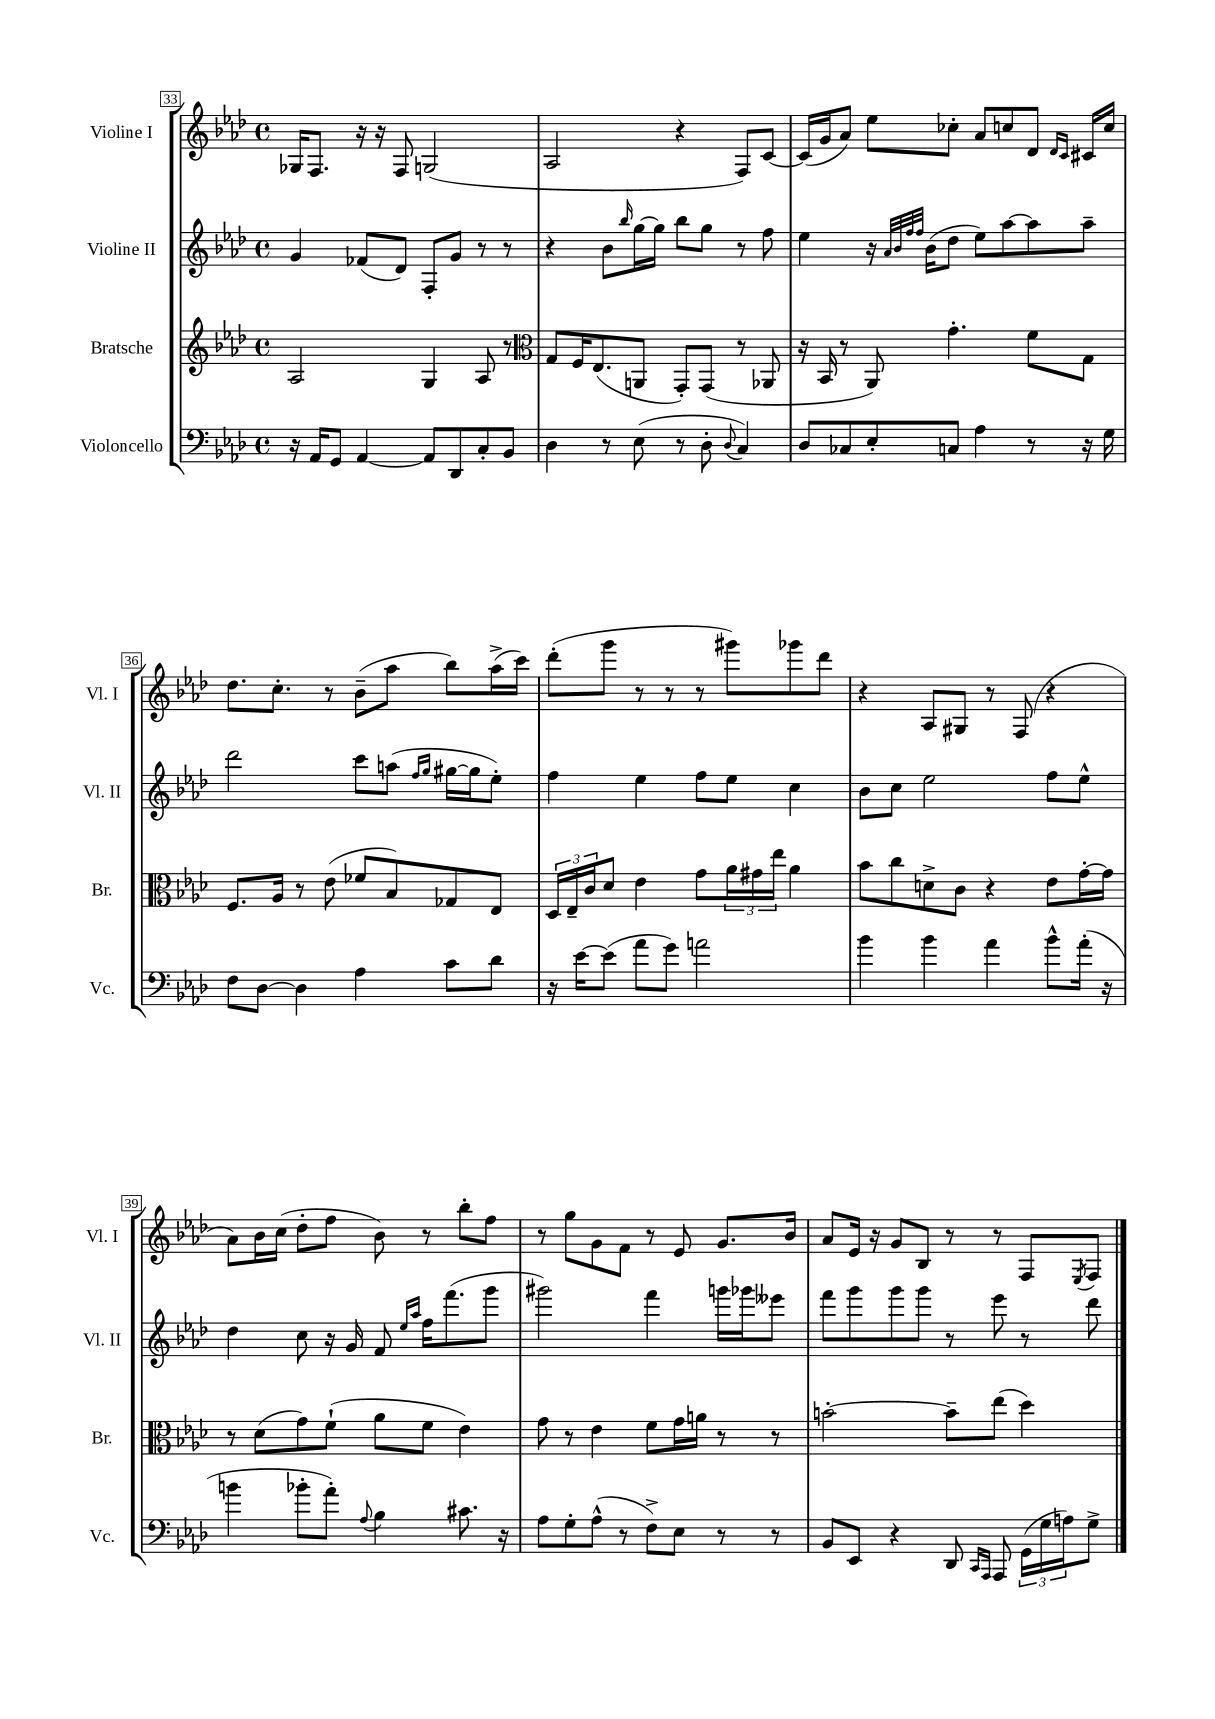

**kern	**kern	**kern	**kern
*staff4	*staff3	*staff2	*staff1
*clefF4	*clefG2	*clefG2	*clefG2
*k[b-e-a-d-]	*k[b-e-a-d-]	*k[b-e-a-d-]	*k[b-e-a-d-]
*M4/4	*M4/4	*M4/4	*M4/4
*met(c)	*met(c)	*met(c)	*met(c)
16r	2A-	4g	16G-
16AA-	.	.	8.F
8GG	.	.	.
[4AA-	.	(8f-	16r
.	.	.	16r
.	.	8d-)	8F
8AA-]	4G	8F'	(2G
8DD-	.	8g	.
8C'	8A-	8r	.
8BB-	8r	8r	.
=	=	=	=
*	*clefC3	*	*
4D-	8G	4r	2A-
.	16F	.	.
.	(8.E-	.	.
8r	.	8b-	.
.	.	16qqbb-	.
(8E-	8AA	[16gg	.
.	.	16gg]	.
8r	8GG')	8bb-	4r
8D-'	(8GG	8gg	.
8qqD-	.	.	.
4C)	8r	8r	8F)
.	8AA-	8ff	[8c
=	=	=	=
8D-	16r	4ee-	(16c]
.	16BB-	.	16g
8C-	8r	.	8a-)
8E-'	8AA-)	16r	8ee-
.	.	32qqa-	.
.	.	32qqb-	.
.	.	32qqff	.
.	.	32qqff	.
.	.	(16b-	.
8C	4.g'	8dd-	8cc-'
4A-	.	8ee-)	8a-
.	.	[8aa-	8cc
8r	8f	8aa-]	8d-
.	.	.	16qqd-
.	.	.	16qqc
16r	8G	8aa-~	16c#
16G	.	.	16cc
=	=	=	=
8F	8.F	2ddd-	8.dd-
[8D-	.	.	.
.	16A-	.	8.cc'
4D-]	8r	.	.
.	(8e-	.	8r
4A-	8f-	8ccc	(8b-~
.	8B-)	(8aa	8aa-
.	.	16qqff	.
.	.	16qqgg	.
8c	8G-	[16gg#	8bb-)
.	.	16gg#]	.
8d-	8E-	8ee-')	(16aa-^
.	.	.	16ccc)
=	=	=	=
16r	24D-	4ff	(8ddd-'
.	24E-~	.	.
[16e-	.	.	.
.	24c	.	.
(8e-]	8d-	.	8ggg
8a-	4e-	4ee-	8r
8g)	.	.	8r
2a	8g	8ff	8r
.	24a-	8ee-	8ggg#)
.	24g#	.	.
.	24ee-	.	.
.	4a-	4cc	8ggg-
.	.	.	8ddd-
=	=	=	=
4b-	8b-	8b-	4r
.	8cc	8cc	.
4b-	8d^	2ee-	8A-
.	8c	.	8G#
4a-	4r	.	8r
.	.	.	(8F
8b-^^	8e-	8ff	4r
(16a-'	[16g'	8ee-^^	.
16r	16g]	.	.
=	=	=	=
4b	8r	4dd-	8a-)
.	(8d-	.	16b-
.	.	.	(16cc
8b-'	8g)	8cc	8dd-'
8a-')	(8f`	16r	8ff
.	.	16g	.
8qqA-	.	.	.
4B-	8a-	8f	8b-)
.	.	16qqee-	.
.	.	16qqaa-	.
.	8f	16ff	8r
.	.	(8.fff	.
8.c#	4e-)	.	8bb-'
.	.	8ggg	8ff
16r	.	.	.
=	=	=	=
8A-	8g	2ggg#)	8r
8G'	8r	.	8gg
(8A-^^	4e-	.	8g
8r	.	.	8f
8F^)	8f	4fff	8r
8E-	16g	.	8e-
.	16a	.	.
8r	8r	16ggg	8.g
.	.	16ggg-	.
8r	8r	8eee--	.
.	.	.	16b-
=	=	=	=
8BB-	[2b'	8fff	8a-
8EE-	.	8ggg	16e-
.	.	.	16r
4r	.	8ggg	8g
.	.	8ggg	8B-
8DD-	8b~]	8r	8r
16qqCC	.	.	.
16qqAAA-	.	.	.
8AAA-	(8ee-	8eee-	8r
(24GG	4dd-)	8r	8F
24G	.	.	.
24A)	.	.	.
.	.	.	8qE-
8G^	.	8ddd-	8F
==	==	==	==
*-	*-	*-	*-
